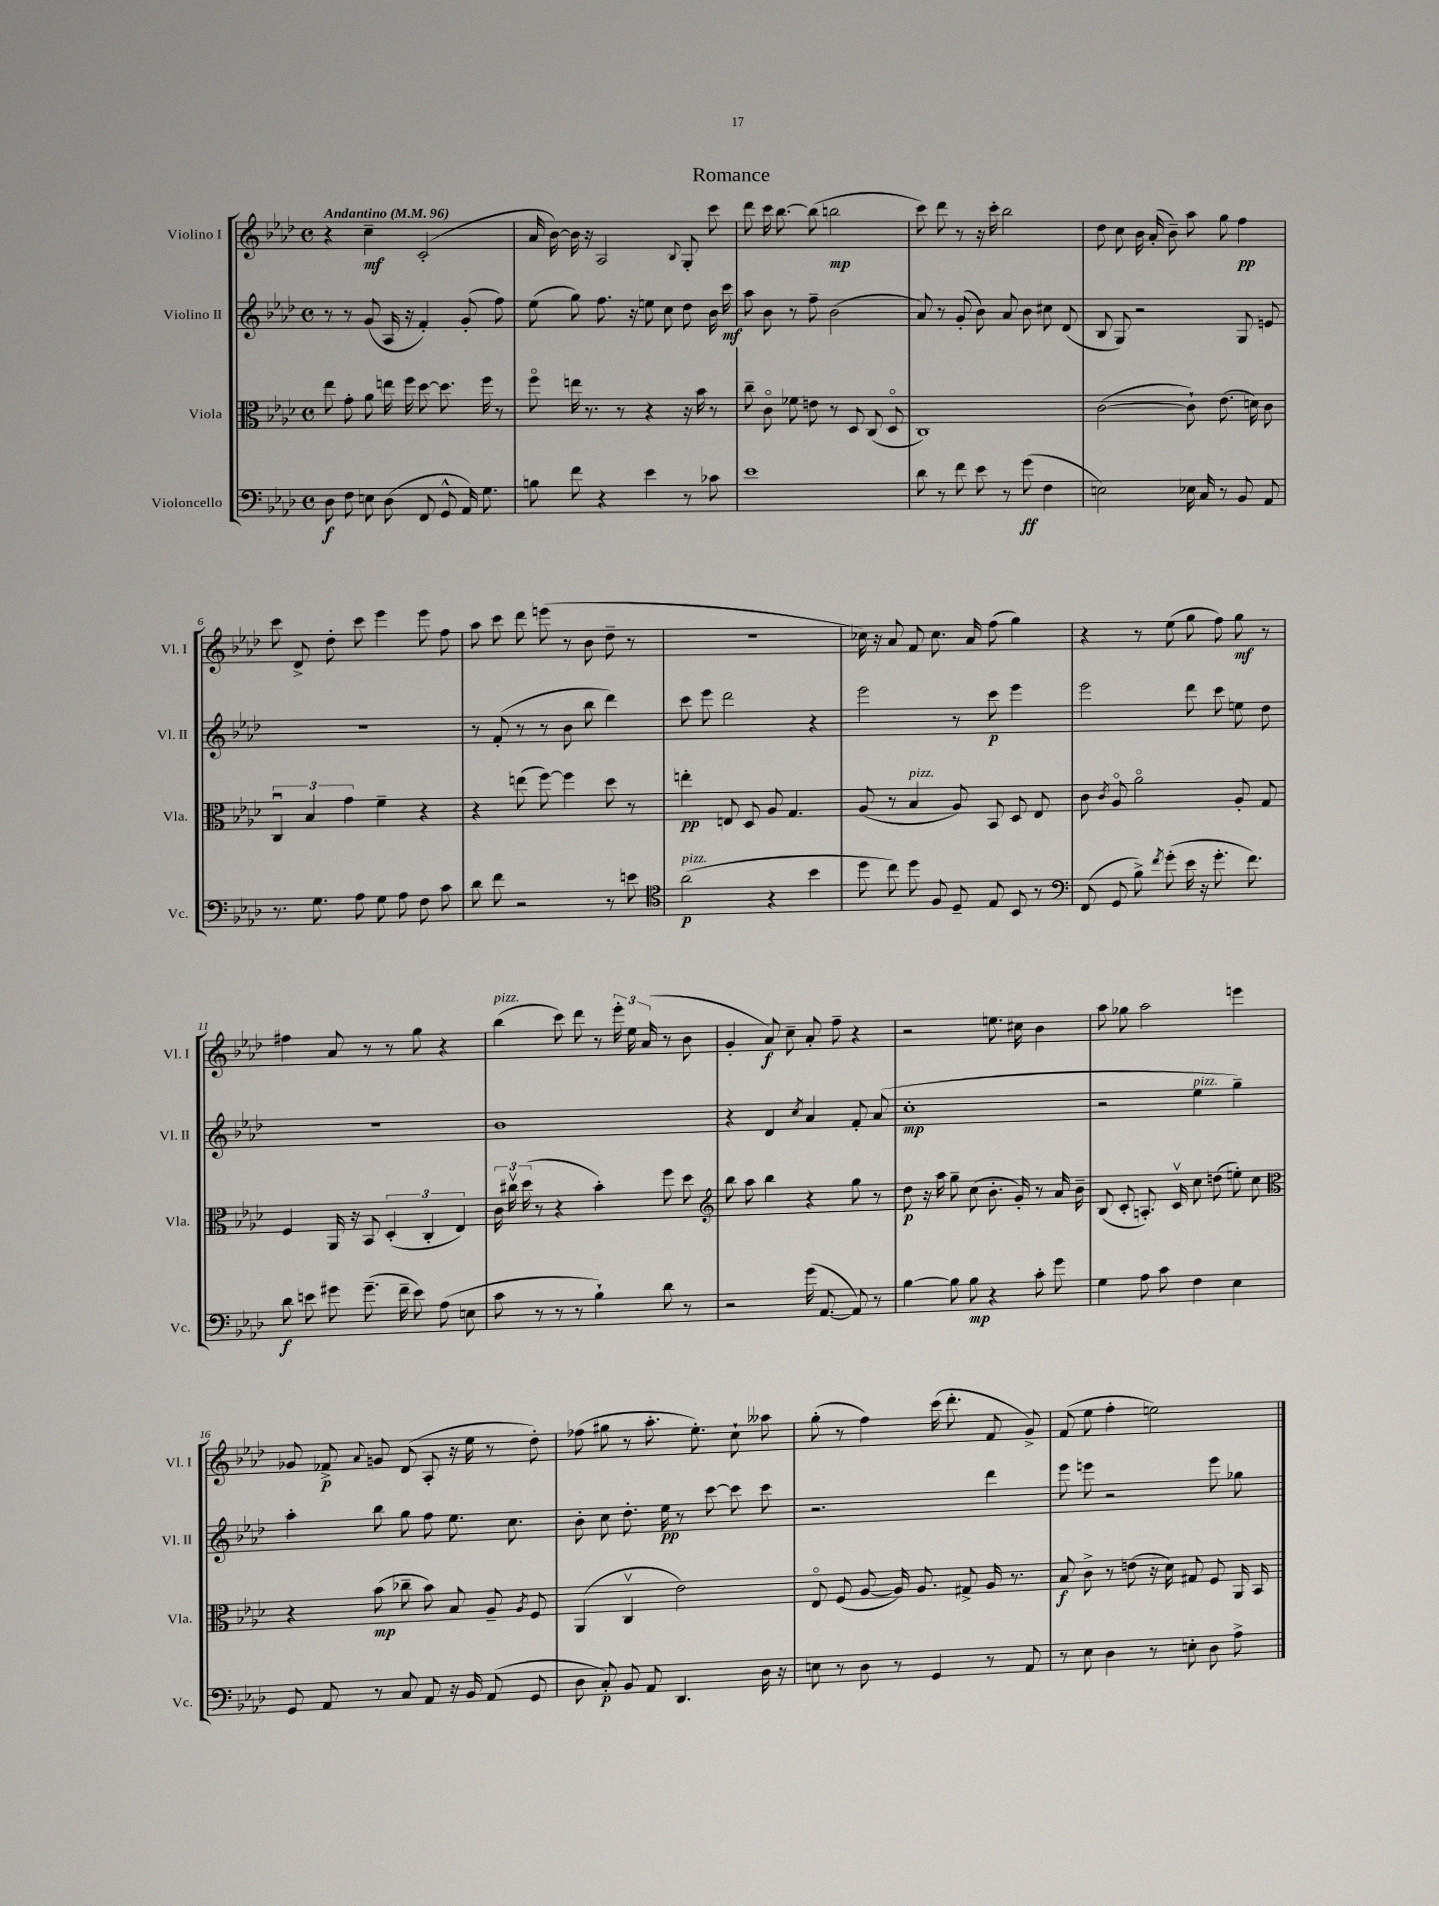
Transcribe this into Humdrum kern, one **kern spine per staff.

**kern	**kern	**kern	**kern
*staff4	*staff3	*staff2	*staff1
*clefF4	*clefC3	*clefG2	*clefG2
*k[b-e-a-d-]	*k[b-e-a-d-]	*k[b-e-a-d-]	*k[b-e-a-d-]
*M4/4	*M4/4	*M4/4	*M4/4
*met(c)	*met(c)	*met(c)	*met(c)
*MM96	*MM96	*MM96	*MM96
8D-	8ee-	8r	4r
8F	8g'	8r	.
8E	8a-	(8g	4cc~
(8D-	16ee	16A-	.
.	16ff	16r	.
8FF	[8dd-	4f')	(2c'
8GG^^	8.dd-]	.	.
16AA-)	.	(8g'	.
8.G	16ff	.	.
.	8r	8ff)	.
=	=	=	=
8B	8ffo	(8ee-	16a-
.	.	.	[16b-)
8f	16ee	8gg)	16b-]
.	8.r	.	16r
4r	.	8.ff	2A-
.	8r	.	.
.	.	16r	.
4e-	4r	8ee	.
.	.	8cc	.
.	.	.	8qqB-
8r	16r	8dd-	8G'
.	16b-	.	.
8c-	8r	16b-	8ccc
.	.	16ccc	.
=	=	=	=
1e-	8cc~	8aa-	8ddd-
.	8co	8b-	16ccc
.	.	.	[8.bb-
.	8f-	8r	.
.	8e	8ff~	(8bb-]
.	8r	(2b-	2bb
.	8D-	.	.
.	(8C	.	.
.	8D-o	.	.
=	=	=	=
8d-	1C)	8a-)	8ccc)
8r	.	8r	8ddd-
8f	.	(8g'	8r
8e-	.	8b-)	16r
.	.	.	16ccc'
8r	.	8a-	2bb-
(8g	.	8b-	.
4F	.	8cc#	.
.	.	(8d-	.
=	=	=	=
2E)	([2c	8B-	8dd-
.	.	8G)	8cc
.	.	2r	16b-
.	.	.	(16a-'
.	.	.	8b-~)
16E-	8c`])	.	8aa-
16C	.	.	.
8r	(8.e-	.	8gg
8BB-	.	8G	4ff
.	16d)	.	.
8AA-	8c	8e	.
=	=	=	=
8.r	6Cu	1r	8ccc
.	.	.	8d-^
.	6B-	.	.
8.G	.	.	.
.	.	.	8dd-'
.	6g	.	.
8A-	.	.	8ccc
8G	4f~	.	4eee-
8A-	.	.	.
8F	4r	.	8eee-
8c	.	.	8ff
=	=	=	=
8d-	4r	8r	8aa-
8f	.	(8f'	8ccc
2r	(8ee	8r	8ddd-
.	[8ff)	8r	(8eee
.	4ff]	8b-	8r
.	.	8bb-	8b-
8r	8dd-	4ddd-)	8dd-~
8e	8r	.	8r
=	=	=	=
*clefC4	*	*	*
(2a-	4ee'	8ccc	1r
.	.	8eee-	.
.	8E	2ddd-	.
.	8D-	.	.
4r	8A-	.	.
.	4.G	.	.
4b-	.	4r	.
=	=	=	=
8dd-	(8A-	2eee-	16cc-)
.	.	.	16r
8cc)	8r	.	8a-
8dd-	4B-	.	8f
8F	.	.	8.cc-
8D-~	8A-)	8r	.
.	.	.	16a-
8E-	8BB-	8ccc	(8ff
8BB-	8D-	4eee-	4gg)
8r	8E-	.	.
=	=	=	=
*clefF4	*	*	*
(8FF	8c	2eee-	4r
.	8qc	.	.
8GG	8A-o	.	.
8B-^)	2a-o	.	8r
8qf	.	.	.
(8g'	.	.	(8ee-
16e-	.	8ddd-	8gg
16r	.	.	.
8.g'	.	8ccc	8ff)
.	8A-'	8ee	8gg
8.f)	.	.	.
.	8G	8dd-	8r
=	=	=	=
8d-	4F	1r	4ff#
8e	.	.	.
8g#	16AA-	.	8a-
.	16r	.	.
(8.g#~	8BB-	.	8r
.	(6D-'	.	8r
16f~	.	.	.
8e)	.	.	8gg
.	6C'	.	.
(8A-	.	.	4r
.	6E-)	.	.
8E	.	.	.
=	=	=	=
8c	24c	1b-	(4bb-
.	24cc#v	.	.
.	(24dd-	.	.
8r	8r	.	.
8r	4r	.	8ccc)
8r	.	.	8ddd-
4B-`)	4b-')	.	8r
.	.	.	24eee-'
.	.	.	24ee-
.	.	.	(24a-
8d-	8ff	.	8r
8r	8dd-	.	8b-
=	=	=	=
*	*clefG2	*	*
2r	8bb-	4r	4g'
.	8aa-	.	.
.	4bb-	4d-	8a-)
.	.	.	8cc~
.	.	8qcc	.
(16g	4r	4a-	8a-'
[8.AA-	.	.	.
.	.	.	8ff~
8AA-])	8gg	8f'	4r
8r	8r	(8a-	.
=	=	=	=
[4B-	8dd-	1cc'	2r
.	16r	.	.
.	16aa-	.	.
8B-]	8gg~	.	.
8B-	(8cc	.	.
4r	8.b-'	.	8.ee
.	16g')	.	16cc#
8c'	8r	.	4b-
8g	16a-	.	.
.	16b-~	.	.
=	=	=	=
4G	(8B-	2r	8aa-
.	8c'	.	8gg-
8A-	8.A')	.	2aa-
8c	.	.	.
.	16cv	.	.
4F	8cc	4ee-	.
.	(8dd	.	.
4E-	8ee')	4gg~)	4eee
.	8cc	.	.
=	=	=	=
*	*clefC3	*	*
8GG	4r	4aa-'	8g-
8AA-	.	.	8f-^
.	.	.	8qqa-
8r	(8b-	8bb-	8g
8C	8cc-~	8gg	(8d-
8AA-	8b-)	8ff	8A-'
16r	8B-	8.ee-	16r
16BB-	.	.	16ee-
(8AA-	8A-~	.	8r
.	.	8.cc	.
.	8qA-	.	.
8GG	8F	.	8dd-')
=	=	=	=
8D-	(4AA-	8b-'	(8ff-
8C')	.	8cc	8gg#
8BB-	4Cv	8.dd-'	8r
8AA-	.	.	8.aa-'
.	.	16ee-	.
4.DD-	2e-)	8r	.
.	.	.	8.ee-')
.	.	[8ccc	.
.	.	8ccc]	8cc`
16D-	.	8ccc	8aa--
16r	.	.	.
=	=	=	=
8E	8E-o	2.r	(8gg'
8r	(8F	.	8r
8D-	[8A-	.	4ff)
8r	16A-])	.	.
.	8.A-	.	.
4GG	.	.	(16ccc
.	.	.	8.ddd-'
.	8G#^	.	.
8r	16A-	4ddd-	8f
.	8.r	.	.
8AA-	.	.	8g^)
=	=	=	=
8r	8B-	8eee-	(8f
8E-	8c^	8eee	8ee-
4D-	8r	2r	4ff'
.	(8e	.	.
8r	16r	.	2ee)
.	16d-)	.	.
8E'	8G#	.	.
8D-	8F	8eee	.
8A-^	16AA-	8gg-	.
.	16BB-	.	.
==	==	==	==
*-	*-	*-	*-
